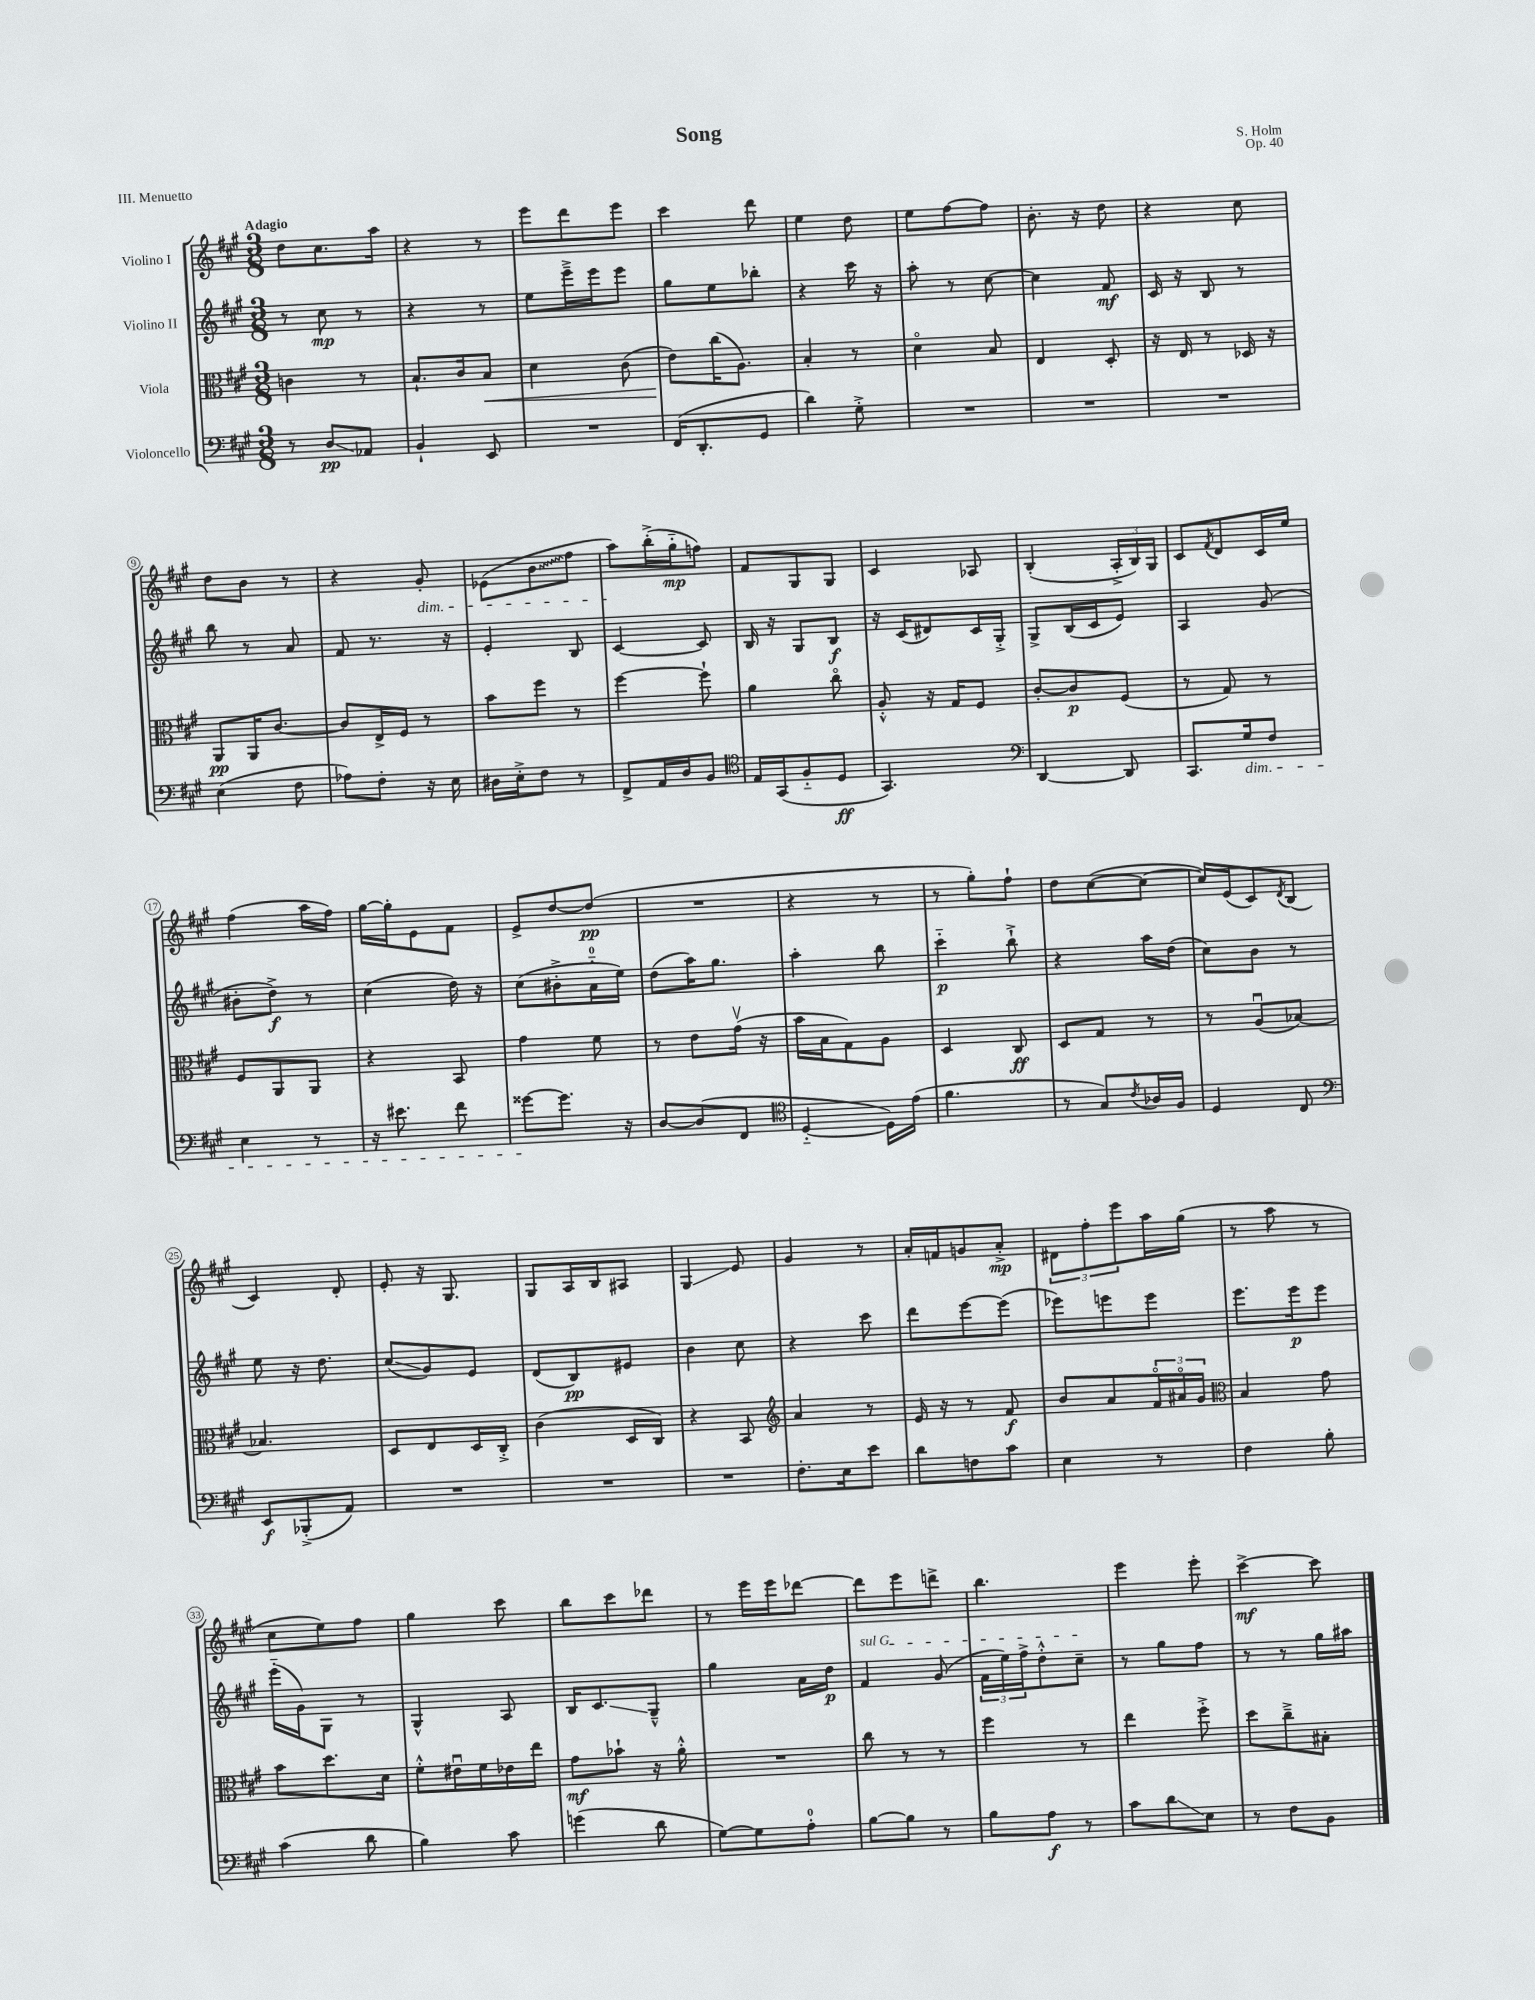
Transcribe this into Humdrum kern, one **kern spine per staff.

**kern	**kern	**kern	**kern
*staff4	*staff3	*staff2	*staff1
*clefF4	*clefC3	*clefG2	*clefG2
*k[f#c#g#]	*k[f#c#g#]	*k[f#c#g#]	*k[f#c#g#]
*M3/8	*M3/8	*M3/8	*M3/8
8r	4c	8r	8dd
8D	.	8cc#	8.cc#
8AA-	8r	8r	.
.	.	.	16aa
=	=	=	=
4BB`	8.B`	4r	4r
.	16c#	.	.
8EE	8B	8r	8r
=	=	=	=
4.r	4d	8ee	8eee
.	.	16eee~^	8ddd
.	.	16eee	.
.	(8c#	8eee	8eee
=	=	=	=
(16FF#	8e)	8gg#	4ccc#
8.DD'	.	.	.
.	(16cc#	8ee	.
.	8.A)	.	.
8GG#	.	8bb-'	8ddd
=	=	=	=
4d)	4B'	4r	4ee
8G#'^	8r	16ccc#	8dd
.	.	16r	.
=	=	=	=
4.r	4do	8aa'	8ee
.	.	8r	[8ff#
.	8B	[8cc#	8ff#]
=	=	=	=
4.r	4E	4cc#]	8.b'
.	.	.	16r
.	8D'	8f#	8dd
=	=	=	=
4.r	16r	16c#	4r
.	16E	16r	.
.	8r	8B	.
.	16D-	8r	8cc#
.	16r	.	.
=	=	=	=
(4E	8AA	8bb	8dd
.	16AA	8r	8b
.	[8.c#	.	.
8F#	.	8a	8r
=	=	=	=
8A-)	8c#]	8f#	4r
8F#'	16E^	8.r	.
.	16F#	.	.
16r	8r	.	8g#'
16E	.	16r	.
=	=	=	=
16D#	8b	4e'	(8e-
16E'^	.	.	.
8F#	8ff#	.	8b
8r	8r	8B	8ff#
=	=	=	=
8FF#^	[4ff#	[4c#	8aa)
16AA	.	.	(16bb'^
16D	.	.	16gg#'~
8BB	8ff#`]	8c#]	8ff)
=	=	=	=
*clefC4	*	*	*
16E	4a	16B	8f#
(16GG#	.	16r	.
8F#'~	.	8G#	8G#
8D	8cc#o	8B	8G#
=	=	=	=
4.GG#)	8A'^^	16r	4c#
.	.	(16c#	.
.	16r	8d#)	.
.	16G#	.	.
.	8F#	16c#	8A-
.	.	16G#'^	.
=	=	=	=
*clefF4	*	*	*
[4DD	[8c#'	8G#^	(4B'
.	8c#]	(16B	.
.	.	16c#	.
8DD]	(8F#	8e)	24A'^
.	.	.	24B)
.	.	.	24G#
=	=	=	=
8.CC#	8r	4A	8c#
.	.	.	8qf#
.	8G#)	.	8d
16G#	.	.	.
8F#	8r	(8g#	16c#
.	.	.	16ee
=	=	=	=
4E	8F#	8b#'	(4ff#
.	8AA	8dd^)	.
8r	8AA	8r	16aa
.	.	.	16ff#)
=	=	=	=
16r	4r	(4cc#	[16gg#
8.e#	.	.	16gg#']
.	.	.	8e
8f#	8BB	16dd)	8f#
.	.	16r	.
=	=	=	=
[8g##	4g#	(8cc#	8e^
8.g##]	.	8b#'^	[8dd
.	8f#	16a'~	(8dd]
16r	.	16ee)	.
=	=	=	=
[8D	8r	(8dd	4.r
(8D]	8e	16aa)	.
.	.	8.gg#	.
8FF#	(16g#v	.	.
.	16r	.	.
=	=	=	=
*clefC4	*	*	*
[4D'~	16b	4aa'	4r
.	16B	.	.
.	8G#)	.	.
16D])	8A	8bb	8r
(16e	.	.	.
=	=	=	=
4.f#	4D	4ccc#'~	8r
.	.	.	8gg#')
.	8C#	8bb`^	8ff#`
=	=	=	=
8r	8D	4r	8dd
8G#)	8G#	.	([8cc#
8qc#	.	.	.
16A-	8r	16aa	8cc#_
16F#	.	(16dd	.
=	=	=	=
4D	8r	8cc#)	16cc#])
.	.	.	(16e
.	(8Au	8b	8c#)
.	.	.	8qd
8C#	[8B-)	8r	(8B
=	=	=	=
*clefF4	*	*	*
8EE	4.B-]	8ee	4c#)
(8BBB-'^	.	16r	.
.	.	8.dd	.
8AA)	.	.	8d'
=	=	=	=
4.r	8D	(8cc#	8e'
.	8E	8g#)	16r
.	.	.	8.G#
.	16D	8e	.
.	16C#'^	.	.
=	=	=	=
4.r	(4c#	(8d	8G#
.	.	8B)	16A
.	.	.	16B
.	16D	8e#	8A#
.	16C#)	.	.
=	=	=	=
4.r	4r	4b	4G#
.	8BB	8cc#	8e
=	=	=	=
*	*clefG2	*	*
8.F#'	4a	4r	4g#
16E	.	.	.
8e	8r	8ccc#	8r
=	=	=	=
8d	16e	8ddd	16a'
.	16r	.	16f
8F	8r	[8eee	8g
8c#	8f#	(8eee]	8a'^
=	=	=	=
4E	8b	8eee-)	12d#
.	.	.	12ff#'
.	8a	8eee	.
.	.	.	12eee
8r	24f#o	8eee	16aa
.	24a#o	.	.
.	.	.	(16gg#
.	24g#	.	.
=	=	=	=
*	*clefC3	*	*
4F#	4B	8.eee	8r
.	.	.	8aa
.	.	16eee	.
8B'	8g#	8eee	8r
=	=	=	=
(4c#	8b	(16eee'~	8cc#
.	.	16g#)	.
.	8.dd	8G#	8ee)
8d	.	8r	8ff#
.	16d	.	.
=	=	=	=
4B)	8f#'^^	4G#^^	4gg#
.	16e#u	.	.
.	16f#	.	.
8c#	16e-	8A	8ccc#
.	16ee	.	.
=	=	=	=
(4g	8g#	16B	8bb
.	.	8.c#	.
.	8b-`	.	8ccc#
8d	16r	8G#~^^	8ddd-
.	16a'^^	.	.
=	=	=	=
[8G#)	4.r	4gg#	8r
8G#]	.	.	16eee
.	.	.	16eee
8A'	.	16a	[8ddd-
.	.	16dd	.
=	=	=	=
[8B	8cc#	4f#	8ddd-]
8B]	8r	.	8eee
8r	8r	(8g#	8ddd^
=	=	=	=
8B	4ff#	24f#	4.bb
.	.	24ee)	.
.	.	24ff#^	.
8A	.	8dd'^^	.
8r	8r	8cc#~	.
=	=	=	=
8c#	4ee	8r	4eee
8d	.	8gg#	.
8E	8ff#'^	8ff#	8eee'
=	=	=	=
8r	8dd	8r	[4ccc#^
8F#	8cc#~^	8r	.
8BB	8B#'	16gg#	8ccc#]
.	.	16aa#	.
==	==	==	==
*-	*-	*-	*-
